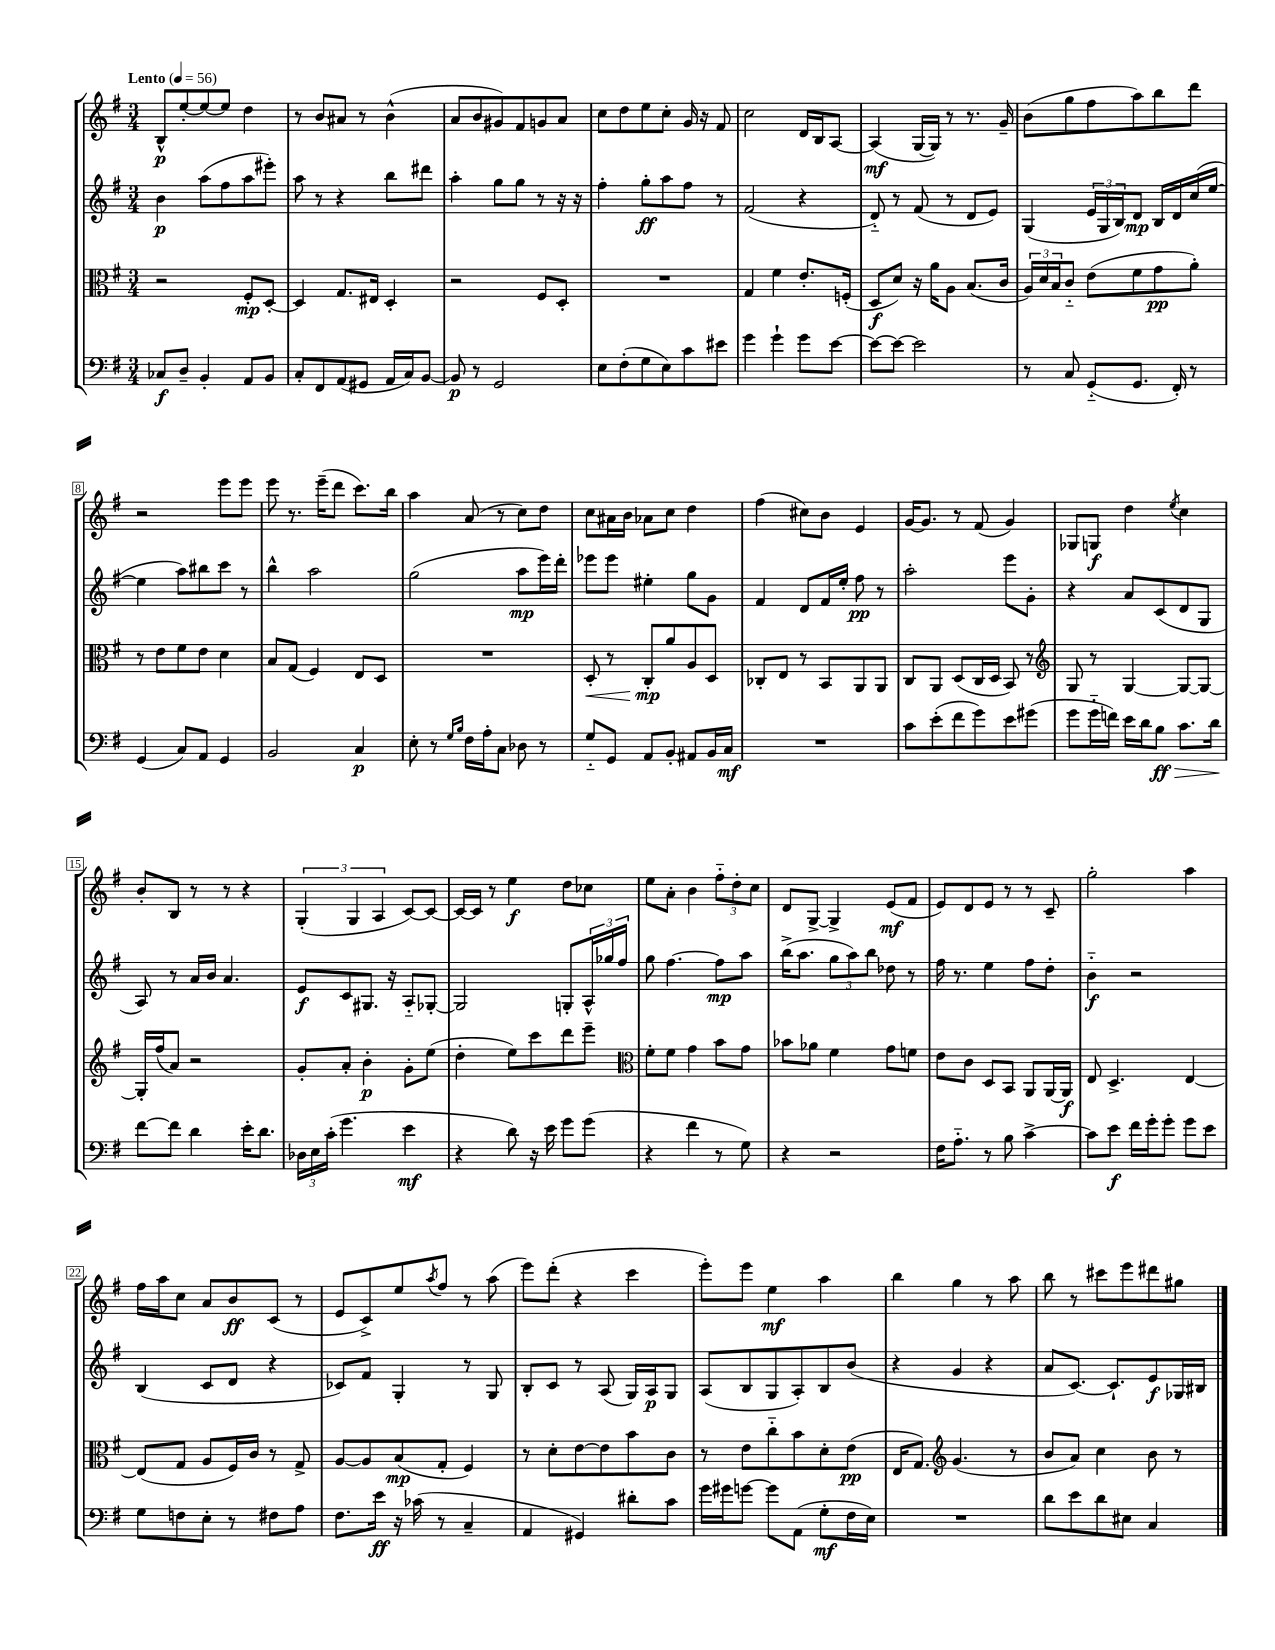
<<
\new StaffGroup <<
\new Staff = "s0" {
    \clef treble \key g \major \numericTimeSignature \time 3/4 \tempo "Lento" 4 = 56
    b8-^\p e''8~-. e''8~ e''8 d''4 |
    r8 b'8 ais'8 r8 b'4-^( |
    a'8 b'8 gis'8) fis'8 g'8 a'8 |
    c''8 d''8 e''8 c''8-. g'16 r16 fis'8 |
    c''2 d'16 b16 a8~ |
    a4\mf( g16~ g16) r8 r8. g'16-- |
    b'8( g''8 fis''8 a''8) b''8 d'''8 |
    r2 e'''8 e'''8 |
    e'''8 r8. e'''16--( d'''8 c'''8.) b''16 |
    a''4 a'8( r8 c''8) d''8 |
    c''8 ais'16 b'16 aes'8 c''8 d''4 |
    fis''4( cis''8) b'8 e'4 |
    g'16~ g'8. r8 fis'8( g'4) |
    ges8 g8\f d''4 \acciaccatura { e''8 } c''4 |
    b'8-. b8 r8 r8 r4 |
    \tuplet 3/2 { g4-.( g4 a4 } c'8~) c'8~ |
    c'16~ c'16 r8 e''4\f d''8 ces''8 |
    e''8 a'8-. b'4 \tuplet 3/2 { fis''8-_ d''8-. c''8 } |
    d'8 g8~-> g4-> e'8\mf( fis'8 |
    e'8) d'8 e'8 r8 r8 c'8-- |
    g''2-. a''4 |
    fis''16 a''16 c''8 a'8 b'8\ff c'8( r8 |
    e'8 c'8->) e''8 \acciaccatura { a''8 } fis''8 r8 a''8( |
    e'''8) d'''8-.( r4 c'''4 |
    e'''8-.) e'''8 e''4\mf a''4 |
    b''4 g''4 r8 a''8 |
    b''8 r8 cis'''8 e'''8 dis'''8 gis''8 \bar "|." |
}
\new Staff = "s1" {
    \clef treble \key g \major \numericTimeSignature \time 3/4
    b'4\p a''8( fis''8 a''8 eis'''8-.) |
    a''8 r8 r4 b''8 dis'''8 |
    a''4-. g''8 g''8 r8 r16 r16 |
    fis''4-. g''8-.\ff a''8 fis''8 r8 |
    fis'2( r4 |
    d'8-_) r8 fis'8( r8 d'8 e'8) |
    g4( \tuplet 3/2 { e'16 g16 b16) } d'8\mp b16 d'16 c''16( e''16~ |
    e''4 a''8) bis''8 c'''8 r8 |
    b''4-^ a''2 |
    g''2( a''8\mp e'''16) d'''16-. |
    ees'''8 ees'''8 eis''4-. g''8 g'8 |
    fis'4 d'8 fis'16 e''16-. fis''8\pp r8 |
    a''2-. e'''8 g'8-. |
    r4 a'8 c'8( d'8 g8 |
    a8) r8 a'16 b'16 a'4. |
    e'8\f c'8 gis8. r16 a8-_ ges8~-. |
    ges2 g8-. \tuplet 3/2 { a16-^ ges''16 fis''16 } |
    g''8 fis''4.~ fis''8\mp a''8 |
    b''16->( a''8. \tuplet 3/2 { g''8 a''8) b''8 } des''8 r8 |
    fis''16 r8. e''4 fis''8 d''8-. |
    b'4-_\f r2 |
    b4( c'8 d'8 r4 |
    ces'8) fis'8 g4-. r8 g8 |
    b8-. c'8 r8 a8( g16) a16\p g8 |
    a8( b8 g8 a8-.) b8 b'8( |
    r4 g'4 r4 |
    a'8 c'8.~) c'8.-! e'8\f ges16 bis16 \bar "|." |
}
\new Staff = "s2" {
    \clef alto \key g \major \numericTimeSignature \time 3/4
    r2 fis8-.\mp d8~-. |
    d4 g8. eis16 d4-. |
    r2 fis8 d8-. |
    R2. |
    g4 fis'4 e'8.-. f16-.( |
    d8\f d'8) r16 a'16 a8 b8.( c'16 |
    \tuplet 3/2 { a16) d'16 b16 } c'8-_ e'8( fis'8 g'8\pp a'8-.) |
    r8 e'8 fis'8 e'8 d'4 |
    b8 g8( fis4) e8 d8 |
    R2. |
    d8-.\< r8 c8-.\mp\! a'8 a8 d8 |
    ces8-. e8 r8 b,8 a,8 a,8 |
    c8 a,8 d8( c16 d16 b,8) r8 |
    \clef treble g8 r8 g4~ g8~ g8~ |
    g16-. fis''16( a'8) r2 |
    g'8-. a'8-. b'4-.\p g'8-. e''8( |
    d''4-. e''8) c'''8 d'''8 e'''8-- |
    \clef alto fis'8-. fis'8 g'4 b'8 g'8 |
    bes'8 aes'8 fis'4 g'8 f'8 |
    e'8 c'8 d8 b,8 a,8 a,16~ a,16\f |
    e8 d4.-> e4~ |
    e8( g8 a8 fis16) c'16 r8 g8-> |
    a8~ a8 b8\mp( g8-. fis4) |
    r8 d'8-. e'8~ e'8 b'8 c'8 |
    r8 e'8 c''8-_ b'8 d'8-. e'8\pp( |
    e16 g8.) \clef treble g'4.( r8 |
    b'8 a'8) c''4 b'8 r8 \bar "|." |
}
\new Staff = "s3" {
    \clef bass \key g \major \numericTimeSignature \time 3/4
    ces8\f d8-- b,4-. a,8 b,8 |
    c8-. fis,8 a,8( gis,8 a,16 c16) b,8~ |
    b,8\p r8 g,2 |
    e8 fis8-.( g8 e8) c'8 eis'8 |
    g'4 g'4-! g'8 e'8~ |
    e'8~ e'8~ e'2 |
    r8 c8 g,8-_( g,8. fis,16-.) r8 |
    g,4( c8) a,8 g,4 |
    b,2 c4\p |
    e8-. r8 \grace { g16 b16 } fis16 a16-. c8 des8 r8 |
    g8-_ g,8 a,8 b,8-. ais,8 b,16 c16\mf |
    R2. |
    c'8 e'8-.( fis'8 g'8) e'8 gis'8( |
    g'8 g'16-_ f'16) e'16 d'16 b8\ff\> c'8. d'16\! |
    fis'8~ fis'8 d'4 e'16-. d'8. |
    \tuplet 3/2 { des16 e16 c'16-.( } g'4. e'4\mf |
    r4 d'8) r16 e'16 g'8 g'8( |
    r4 fis'4 r8 g8) |
    r4 r2 |
    fis16 a8.-_ r8 b8 c'4~-> |
    c'8 e'8\f fis'16 g'16-. g'8-. g'8 e'8 |
    g8 f8 e8-. r8 fis8 a8 |
    fis8. e'16\ff r16 ces'16( r8 c4-- |
    a,4 gis,4) dis'8-. c'8 |
    g'16 gis'16 g'8~ g'8 a,8( g8-.\mf fis16 e16) |
    R2. |
    d'8 e'8 d'8 eis8 c4 \bar "|." |
}
>>
>>
\layout { \context { \Score \override BarNumber.stencil = #(make-stencil-boxer 0.1 0.3 ly:text-interface::print) } }
